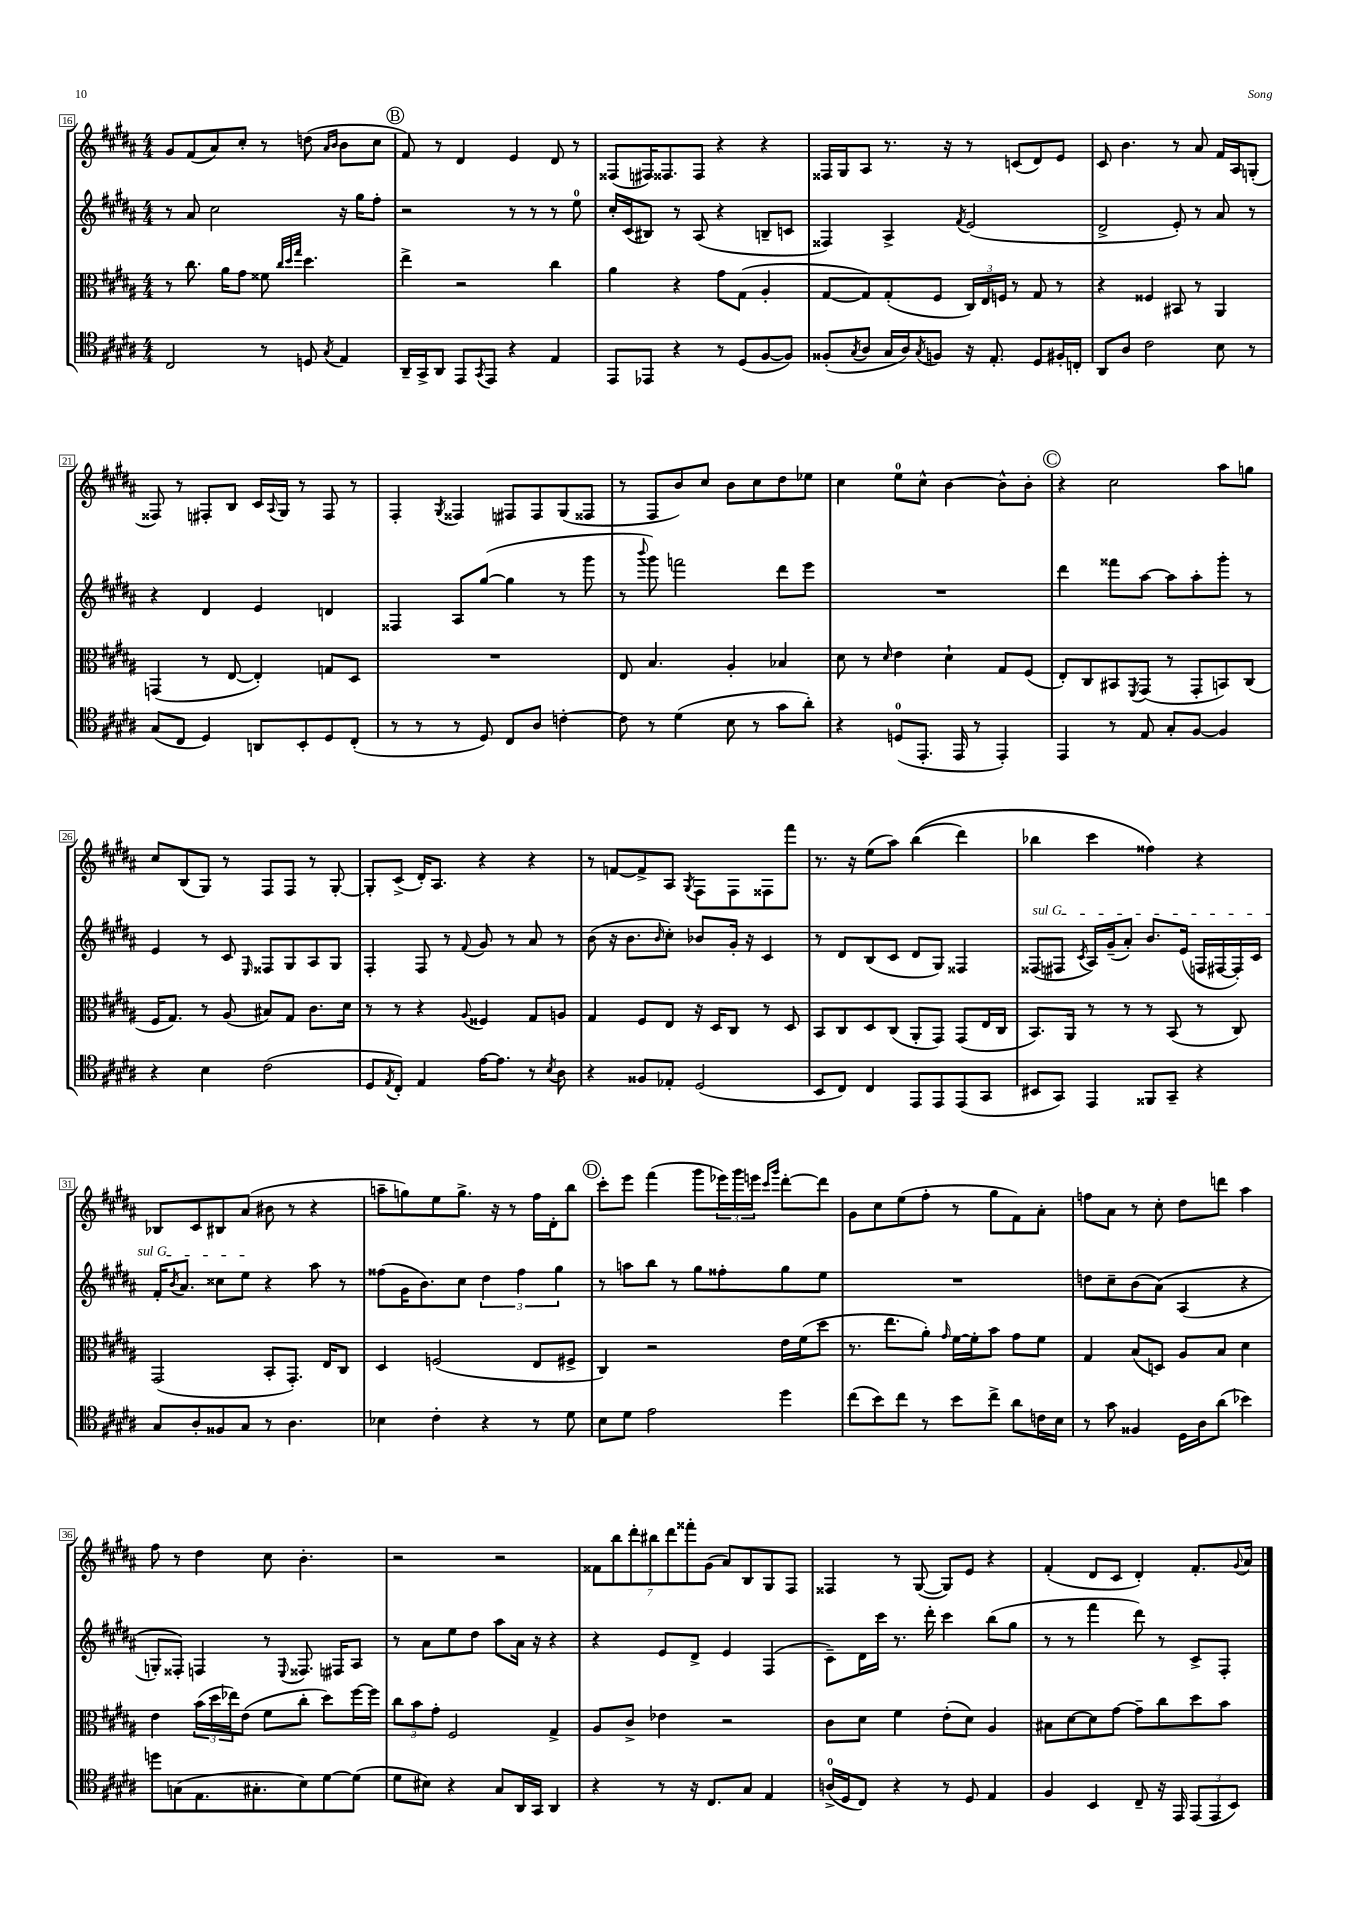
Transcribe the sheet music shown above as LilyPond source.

<<
\new StaffGroup <<
\new Staff = "s0" {
    \clef treble \key b \major \numericTimeSignature \time 4/4
    gis'8 fis'8( ais'8) cis''8-. r8 d''8( \grace { ais'16 b'16 } b'8 cis''8 |
    \mark \markup { \circle "B" } fis'8) r8 dis'4 e'4 dis'8 r8 |
    fisis8( fis16) fisis8. fisis8 r4 r4 |
    fisis16 gis16 ais8 r8. r16 r8 c'8( dis'8) e'8 |
    cis'8 b'4. r8 ais'8 fis'16 ais16 g8-.( |
    fisis8) r8 fis8-. b8 cis'16 \appoggiatura { ais8 } gis16 r8 fis8 r8 |
    fis4-. \acciaccatura { gis8 } fisis4 fis8 fis8 gis8( fisis8 |
    r8 fis8 b'8) cis''8 b'8 cis''8 dis''8 ees''8 |
    cis''4 e''8-0 cis''8-^ b'4~ b'8-^ b'8-. |
    \mark \markup { \circle "C" } r4 cis''2 ais''8 g''8 |
    cis''8 b8( gis8) r8 fis8 fis8 r8 gis8~-. |
    gis8-. cis'8->( dis'16-.) ais8. r4 r4 |
    r8 f'8~ f'8-> ais8 \acciaccatura { gis8 } fis8 fis8 fisis8 fis'''8 |
    r8. r16 e''8( ais''8) b''4(\( dis'''4) |
    bes''4 cis'''4 fisis''4\) r4 |
    bes8 cis'8 bis8 ais'8( bis'8 r8 r4 |
    a''8-- g''8) e''8 g''8.-> r16 r8 fis''16 dis'16-. b''8 |
    \mark \markup { \circle "D" } cis'''8-. e'''8 fis'''4( gis'''8 \tuplet 3/2 { ees'''16) gis'''16 e'''16 } \grace { cis'''16 gis'''16 } dis'''8~-. dis'''8 |
    gis'8 cis''8 e''8( fis''8-. r8 gis''8 fis'8) ais'8-. |
    f''8 ais'8 r8 cis''8-. dis''8 d'''8 ais''4 |
    fis''8 r8 dis''4 cis''8 b'4.-. |
    r2 r2 |
    \tuplet 7/4 { fisis'8 b''8 dis'''8-. bis''8 dis'''8 fisis'''8-. gis'8( } ais'8) b8 gis8 fis8 |
    fisis4 r8 gis8~( gis8) e'8 r4 |
    fis'4-.( dis'8 cis'8 dis'4-.) fis'8.-. \appoggiatura { gis'8 } ais'16 \bar "|." |
}
\new Staff = "s1" {
    \clef treble \key b \major \numericTimeSignature \time 4/4
    r8 ais'8 cis''2 r16 gis''16 fis''8-. |
    \mark \markup { \circle "B" } r2 r8 r8 r8 e''8-0 |
    cis''16-. cis'16( bis8) r8 ais8( r4 b8-- c'8 |
    fisis4) ais4-> \acciaccatura { fis'8 } e'2( |
    dis'2-> e'8-.) r8 ais'8 r8 |
    r4 dis'4 e'4 d'4 |
    fisis4 ais8 gis''8~( gis''4 r8 gis'''8 |
    r8 \appoggiatura { b'''8 } gis'''8) f'''2 dis'''8 e'''8 |
    R1 |
    \mark \markup { \circle "C" } dis'''4 fisis'''8 ais''8~ ais''8 ais''8-. gis'''8-. r8 |
    e'4 r8 cis'8 \grace { e16 } fisis8 gis8 ais8 gis8 |
    fis4-. fis8 r8 \appoggiatura { fis'8 } gis'8 r8 ais'8 r8 |
    b'8( r16 b'8. \grace { b'16 } cis''8-.) bes'8 gis'16-. r16 cis'4 |
    r8 dis'8 b8( cis'8 dis'8 gis8) fisis4 |
    \once \override TextSpanner.bound-details.left.text = \markup { \italic "sul G" } fisis8\startTextSpan( fis8 \acciaccatura { cis'8 } ais16) gis'16--( ais'8-.) b'8. e'16( f16 fis16~ fis16-.) cis'16 |
    fis'16-. \acciaccatura { b'8 } ais'8. cisis''8 e''8\stopTextSpan r4 ais''8 r8 |
    fisis''8( gis'16 b'8.) cis''8 \tuplet 3/2 { dis''4 fisis''4 gis''4 } |
    \mark \markup { \circle "D" } r8 a''8 b''8 r8 gis''8 fisis''8-. gis''8 e''8 |
    R1 |
    d''8 cis''8-- b'8( ais'8)\( ais4( r4 |
    g8-.) fisis8-.\) f4 r8 \appoggiatura { e8 } fisis8. fis16 ais8 |
    r8 ais'8 e''8 dis''8 ais''8 ais'16 r16 r4 |
    r4 e'8 dis'8-> e'4 fis4( |
    cis'8--) dis'16 cis'''16 r8. dis'''16-. cis'''4 b''8( gis''8 |
    r8 r8 fis'''4 dis'''8) r8 cis'8-> fis8-. \bar "|." |
}
\new Staff = "s2" {
    \clef alto \key b \major \numericTimeSignature \time 4/4
    r8 cis''8. ais'16 gis'8 fisis'8 \grace { cis''32 dis''32 gis''32 } dis''4. |
    \mark \markup { \circle "B" } e''4-> r2 cis''4 |
    ais'4 r4 gis'8 gis8( ais4-. |
    gis8~ gis8) gis8-.( fis8 \tuplet 3/2 { cis16) e16 f16 } r8 gis8 r8 |
    r4 fisis4 bis,8 r8 ais,4 |
    g,4( r8 e8~ e4-.) g8 dis8 |
    R1 |
    e8 b4. ais4-. bes4 |
    dis'8 r8 \grace { dis'16 } e'4 dis'4-! gis8 fis8( |
    \mark \markup { \circle "C" } e8-.) cis8 bis,8 \acciaccatura { fis,8 } gis,8( r8 gis,8-. b,8) cis8( |
    fis16 gis8.) r8 ais8( bis8) gis8 cis'8. dis'16 |
    r8 r8 r4 \appoggiatura { ais8 } fisis4 gis8 a8 |
    gis4 fis8 e8 r16 dis16 cis8 r8 dis8 |
    b,8 cis8 dis8 cis8( ais,8-. gis,8) gis,8( e16 cis16 |
    b,8.) ais,16 r8 r8 r8 b,8( r8 cis8) |
    gis,2( b,8-. gis,8.-.) e16 cis8 |
    dis4 f2( e8 fis8-> |
    \mark \markup { \circle "D" } cis4) r2 e'16 fis'16( dis''8 |
    r8. e''8. ais'8-.) \grace { gis'16 } fis'16~ fis'16-. b'8 gis'8 fis'8 |
    gis4 b8( d8) ais8 b8 dis'4 |
    e'4 \tuplet 3/2 { b'16( dis''16 ees''16) } e'8( fis'8 cis''8-. dis''8) fis''16~ fis''16 |
    \tuplet 3/2 { cis''8 b'8 gis'8-. } fis2 gis4-> |
    ais8 cis'8-> ees'4 r2 |
    cis'8 dis'8 fis'4 e'8-.( dis'8) ais4 |
    bis8 dis'8~ dis'8 gis'8~ gis'8-- cis''8 dis''8 b'8 \bar "|." |
}
\new Staff = "s3" {
    \clef tenor \key b \major \numericTimeSignature \time 4/4
    cis2 r8 d8 \acciaccatura { gis8 } e4 |
    \mark \markup { \circle "B" } ais,16-- gis,16-> ais,8 e,8 \acciaccatura { gis,8 } e,8 r4 e4 |
    e,8 ees,8 r4 r8 dis8( fis8~ fis8) |
    fisis8-.( \acciaccatura { gis8 } ais8 gis16 ais16) \acciaccatura { gis8 } f8 r16 e8.-. dis8 fis16-. c16-. |
    ais,8 ais8 cis'2 b8 r8 |
    gis8( cis8 dis4) a,8 b,8-. dis8 cis8-.( |
    r8 r8 r8 dis8) cis8 ais8 c'4~-. |
    c'8 r8 dis'4( b8 r8 gis'8 ais'8-.) |
    r4 d8-0( e,8.-. e,16 r8 e,4-.) |
    \mark \markup { \circle "C" } e,4 r8 e8 gis8-. fis8~ fis4 |
    r4 b4 cis'2( |
    dis8 \acciaccatura { e8 } cis8-.) e4 e'16~ e'8. r8 \acciaccatura { b8 } ais8 |
    r4 fisis8 ees8-. dis2( |
    b,8 cis8) cis4 e,8 e,8 e,8( gis,8 |
    bis,8 gis,8) e,4 fisis,8 gis,8-- r4 |
    gis8 ais8-. fisis8 gis8 r8 ais4. |
    bes4 cis'4-. r4 r8 dis'8 |
    \mark \markup { \circle "D" } b8 dis'8 e'2 dis''4 |
    cis''8( b'8) cis''8 r8 b'8 cis''8-> ais'8 c'16 b16 |
    r8 gis'8 fisis4 dis16 ais16 ais'8( bes'4) |
    d''8 g8( e8. gis8.-. b8) dis'8~ dis'8( |
    dis'8 bis8) r4 gis8 ais,16 gis,16 ais,4 |
    r4 r8 r16 cis8. gis8 e4 |
    a16-0->( dis16 cis8) r4 r8 dis8 e4 |
    fis4 b,4 cis8-- r16 e,16 \tuplet 3/2 { e,8( e,8 b,8) } \bar "|." |
}
>>
>>
\layout { \context { \Score currentBarNumber = #16 \override BarNumber.stencil = #(make-stencil-boxer 0.1 0.3 ly:text-interface::print) } }
